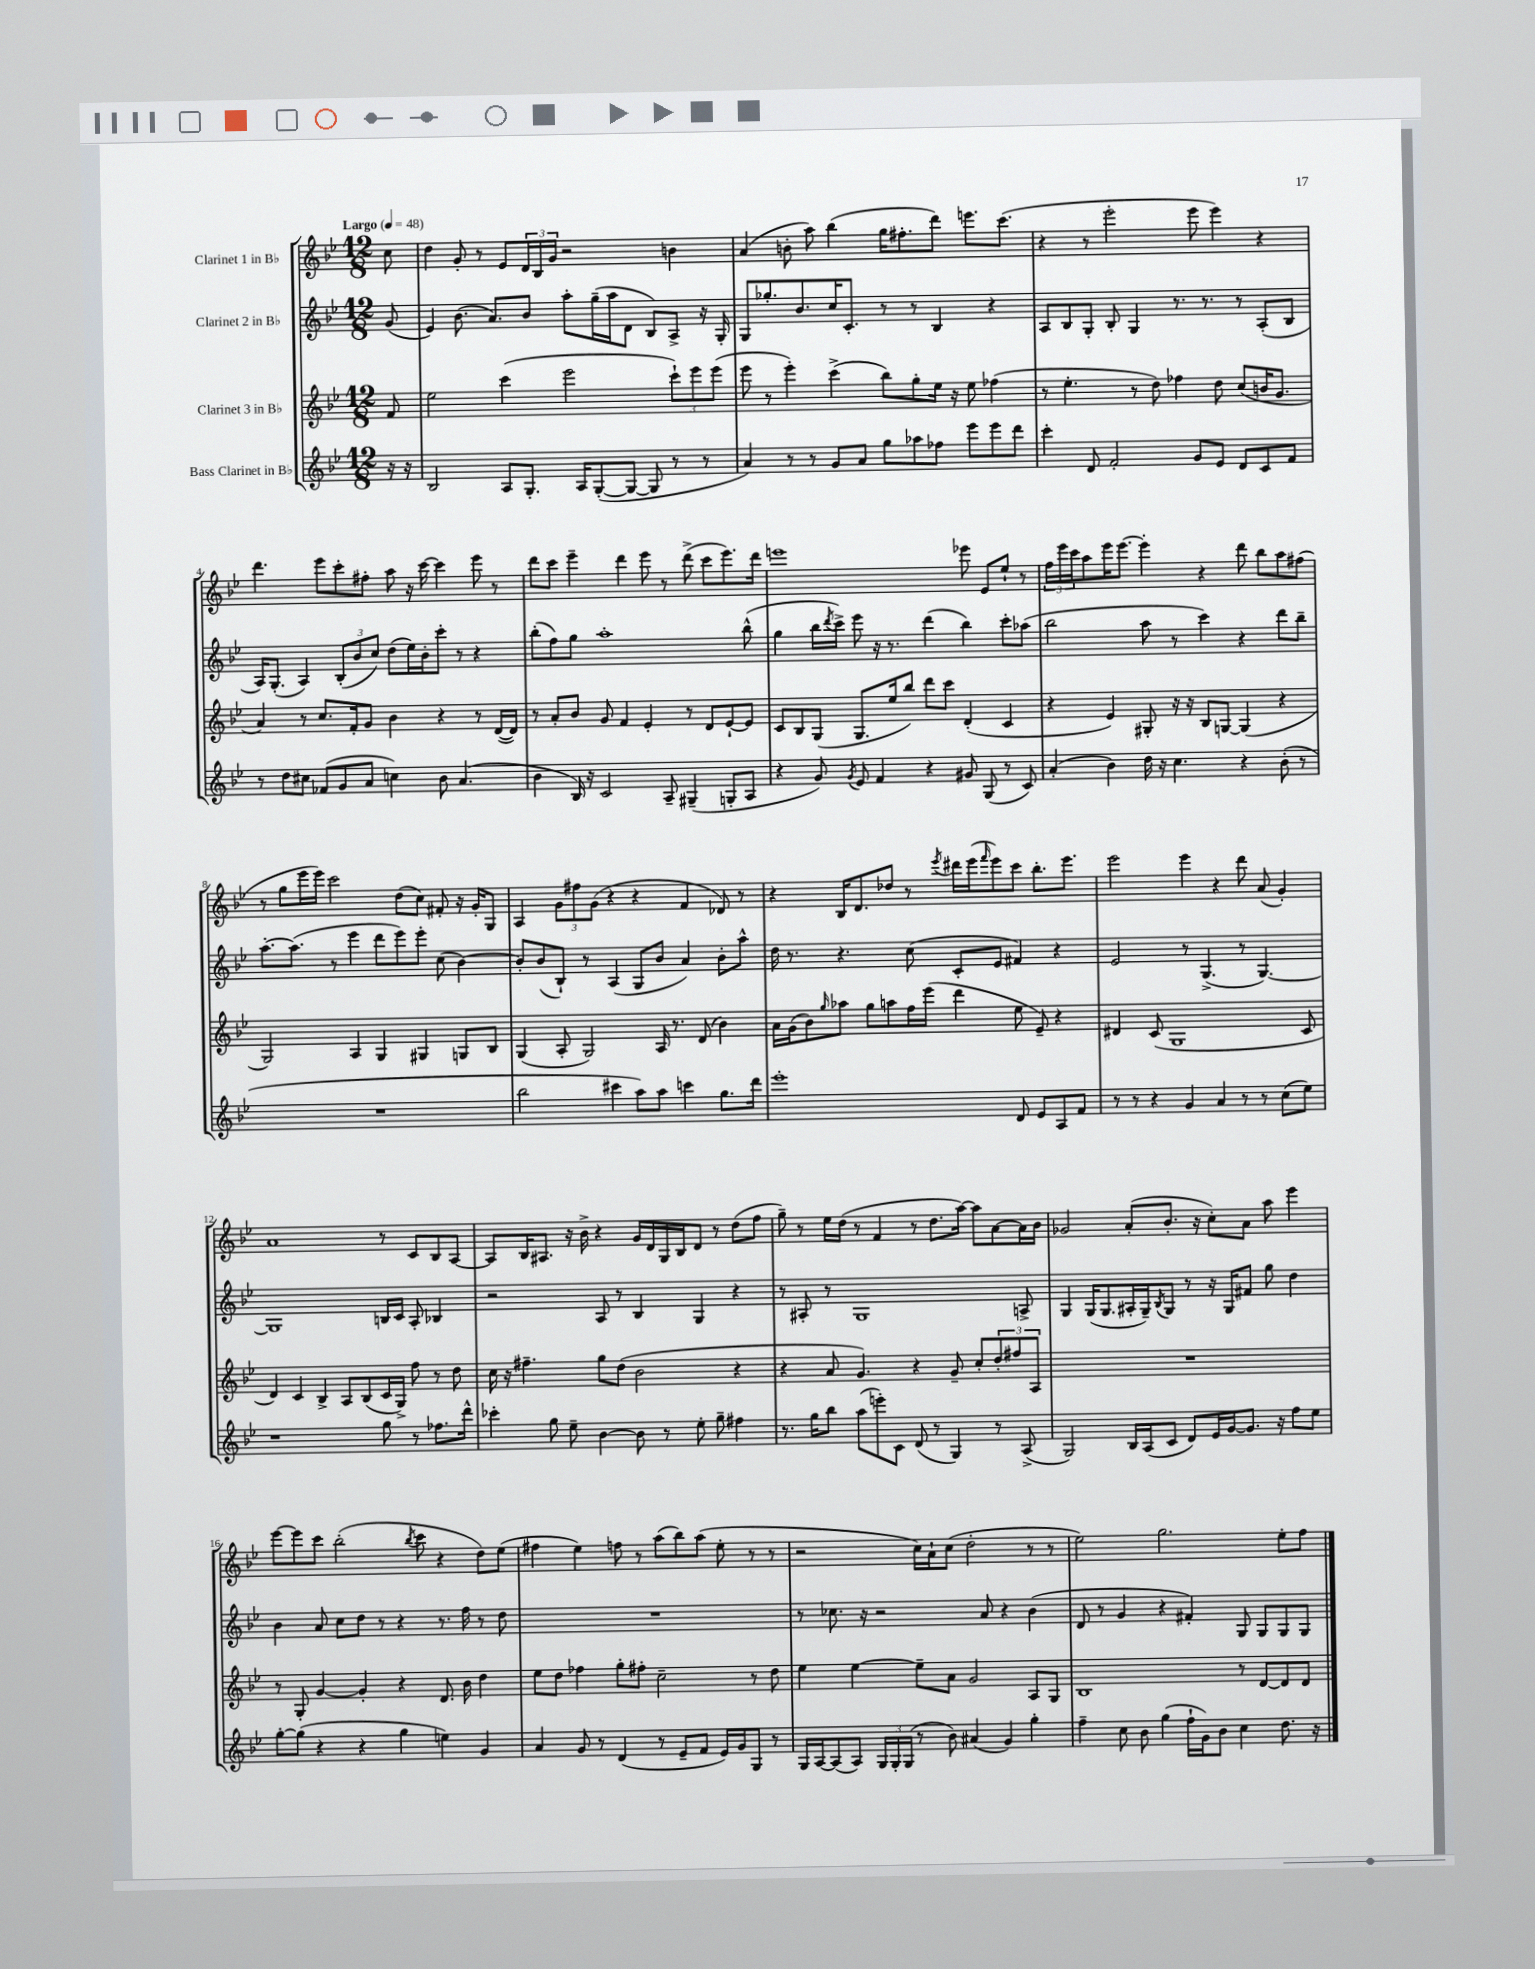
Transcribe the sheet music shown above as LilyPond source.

<<
\new StaffGroup <<
\new Staff = "s0" \with { instrumentName = "Clarinet 1 in Bb" } {
    \clef treble \key bes \major \numericTimeSignature \time 12/8 \partial 8 \tempo "Largo" 4 = 48
    c''8 |
    d''4 g'8-. r8 ees'8 \tuplet 3/2 { d'16 bes16 g'16 } r2 b'4 |
    a'4( b'8-. a''8) bes''4( g''16 fis''8.-. d'''8) e'''8. c'''8.( |
    r4 r8 ees'''2-. ees'''8 ees'''4) r4 |
    d'''4. ees'''8 c'''8-. fis''8-. a''8 r16 c'''16~ c'''4 ees'''8 r8 |
    d'''8 c'''8 ees'''4-- d'''4 ees'''8 r8 d'''8->( c'''8 ees'''8.) d'''16 |
    e'''1 ees'''8 ees'8 ees''8-! r8 |
    \tuplet 3/2 { f''16 ees'''16 c'''16 } a''8 ees'''16 ees'''8.~ ees'''4-. r4 d'''8 bes''8 a''8 fis''8( |
    r8 g''8 ees'''16 ees'''16) c'''2 d''8( c''8) fis'8-. r16 g'16-. g8 |
    a4 \tuplet 3/2 { g'8 fis''8 g'8( } r4 r4 f'4 des'8) r8 |
    r4 bes16 d'8. des''8 r8 \acciaccatura { ees'''8 } dis'''16 ees'''16( \grace { f'''16 } ees'''8) c'''8 bes''8.-. ees'''8. |
    ees'''2 ees'''4 r4 d'''8 a'8( g'4-.) |
    a'1 r8 c'8 bes8 a8~ |
    a8 bes16 ais8. r16 bes'16-> r4 g'16 d'16 g16 bes16 d'8 r8 d''8( f''8 |
    g''8--) r8 ees''16 d''16( r8 f'4 r8 d''8. a''16~) a''8 a'8~ a'16 bes'16 |
    ges'2 a'8-.( bes'8.-. r16 c''8-.) a'8 a''8 ees'''4 |
    ees'''8~ ees'''8 c'''8 bes''2-.( \acciaccatura { bes''8 } c'''8 r4 d''8) ees''8( |
    fis''4 ees''4) f''8 r8 a''8( bes''8) a''8( ees''8-. r8 r8 |
    r2 c''16) a'16-! c''8( d''2-. r8 r8 |
    ees''2) g''2. ees''8-. f''8 \bar "|." |
}
\new Staff = "s1" \with { instrumentName = "Clarinet 2 in Bb" } {
    \clef treble \key bes \major \numericTimeSignature \time 12/8 \partial 8
    g'8( |
    ees'4) bes'8.( a'8.) bes'8 a''8-. g''16--( a''16 d'8 bes8) a8-> r16 g16-. |
    g8 ges''8.-. bes'8. c''16 c'8.-. r8 r8 bes4 r4 |
    a8 bes8 g8-. bes8-. g4 r8. r8. r8 a8-.( bes8 |
    a16) g8.-.( a4) \tuplet 3/2 { bes8-.( bes'8 c''8) } d''8( ees''16) bes'16-. c'''8-. r8 r4 |
    bes''8-.( f''8) g''8 a''1-. bes''8-^( |
    g''4 bes''16 \acciaccatura { d'''8 } c'''16->) ees'''8 r16 r8. d'''4( bes''4) c'''8-. aes''8( |
    bes''2 a''8 r8 c'''4) r4 d'''8 bes''8-- |
    a''8.~-. a''8.( r8 ees'''4 d'''8 ees'''8) ees'''8-. c''8( bes'4~) |
    bes'8-. bes'8( bes8-!) r8 a4( g8 bes'8 a'4) bes'8-. a''8-^ |
    d''16 r8. r4. c''8( c'8-. ees'8 fis'4) r4 |
    ees'2 r8 g4.->( r8 g4.~) |
    g1 b16 c'16 a8-. bes4 |
    r2 a8 r8 bes4 g4 r4 |
    r8 ais8-. r8 g1 a8-> |
    g4 g16( g8. ais16-. g16--) \acciaccatura { bes8 } g8 r8 r16 g16 fis'8 g''8 d''4 |
    bes'4 a'8 c''8 d''8 r8 r4 r8. f''16 r8 d''8 |
    R1. |
    r8 ces''8. r16 r2 a'8 r4 bes'4( |
    d'8 r8 g'4 r4 fis'4-.) g8 g8 g8 g8 \bar "|." |
}
\new Staff = "s2" \with { instrumentName = "Clarinet 3 in Bb" } {
    \clef treble \key bes \major \numericTimeSignature \time 12/8 \partial 8
    f'8 |
    ees''2 c'''4( ees'''2 \tuplet 3/2 { c'''8-!) ees'''8 ees'''8( } |
    ees'''8 r8 ees'''4-.) c'''4->( bes''8) g''8-. ees''16 r16 ees''8 fes''4( |
    r8 ees''4.-. r8 d''8) fes''4 d''8 c''8( b'16 g'8. |
    a'4) r8 c''8. f'16-. g'8 bes'4 r4 r8 d'16~( d'16) |
    r8 a'8-. bes'8 g'8 f'4 ees'4-. r8 d'8 ees'8~-! ees'8 |
    c'8 bes8 g8( g8. ees''16 bes''8) d'''8 c'''8 d'4-.( c'4 |
    r4 ees'4) gis8-. r16 r16 bes8 g8~ g4( r4 |
    g2) a4 g4 gis4 g8 bes8 |
    g4( a8-. g2) a16 r8. d'8( bes'4) |
    a'16 g'16( bes'8) \grace { g''16 } aes''8 g''8 a''8 f''16 ees'''16( d'''4 ees''8 ees'8--) r4 |
    dis'4 c'8( g1 c'8 |
    d'4) c'4 bes4-> a8 bes8( c'16 g16->) f''8 r8 d''8 |
    c''16 r16 fis''4.-- g''8 d''8( bes'2 r4 |
    r4 a'8 g'4.) r4 g'8-- c''8-. \tuplet 3/2 { d''8-. fis''8 a8 } |
    R1. |
    r8 g8-. g'4~ g'4-. r4 d'8. bes'16 d''4 |
    ees''8 d''8 fes''4 g''8-. fis''8-. c''2-- r8 d''8 |
    ees''4 ees''4~ ees''8-- a'8 g'2 a8 g8 |
    bes1 r8 d'8~ d'8 d'8 \bar "|." |
}
\new Staff = "s3" \with { instrumentName = "Bass Clarinet in Bb" } {
    \clef treble \key bes \major \numericTimeSignature \time 12/8 \partial 8
    r16 r16 |
    bes2 a8 g8.-. a16 g8~-.( g8~ g8 r8 r8 |
    a'4) r8 r8 g'8 a'8 g''8 aes''8 fes''8 ees'''8 ees'''8 d'''8 |
    c'''4-. d'8 f'2-. g'8 ees'8 d'8 c'8 f'8 |
    r8 d''8 cis''8 fes'8( g'8 a'8 c''4) bes'8 a'4.( |
    bes'4 bes16) r16 c'2 a8-- gis4--( g8-. a8 |
    r4 g'8) \acciaccatura { g'8 } ees'8 f'4 r4 gis'8 g8( r8 c'8) |
    a'4-.( bes'4) d''16 r16 c''4. r4 bes'8-.( r8 |
    R1. |
    bes''2 cis'''4 a''8) a''8 c'''4 g''8. d'''16 |
    ees'''1-. d'8 ees'8 a8 f'8 |
    r8 r8 r4 g'4 a'4 r8 r8 c''8( ees''8) |
    r1 g''8 r8 fes''8. d'''16-^ |
    ces'''4-. g''8 ees''8-- bes'4~ bes'8 r8 ees''8-. g''8-- fis''4 |
    r8. g''16 bes''8 a''8( e'''8-.) c'8 d'8( r8 g4) r8 a8->( |
    g2) bes16 a16( c'8 d'8) ees'16 g'16~ g'8. r16 f''8 ees''8 |
    g''8~-. g''8( r4 r4 g''4 e''4) g'4 |
    a'4 g'8 r8 d'4( r8 ees'8-- f'8 ees'16) g'16 g8 r8 |
    g16 a16~ a8( a8) \tuplet 3/2 { g16 g16-. g16( } r8 bes'8) ais'4( g'4) g''4-. |
    f''4-- c''8 bes'8 g''4( f''16-! g'16) bes'8 c''4 d''8. r16 \bar "|." |
}
>>
>>
